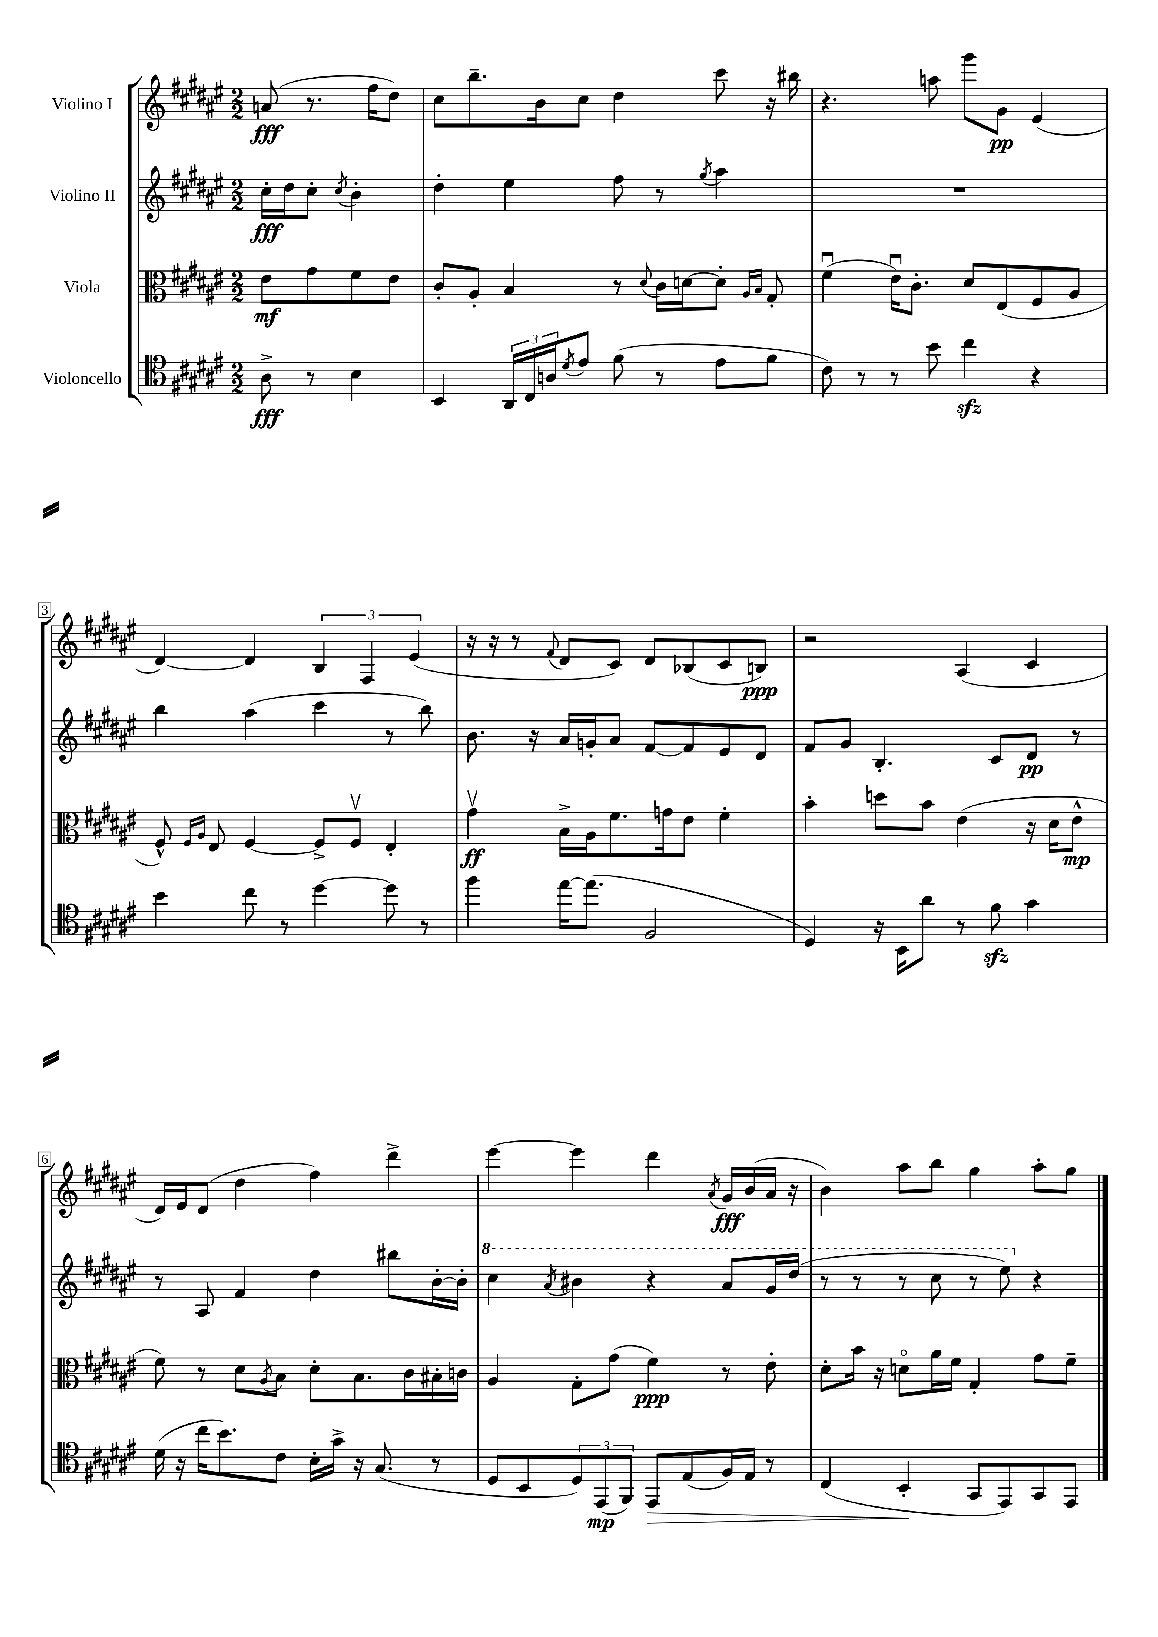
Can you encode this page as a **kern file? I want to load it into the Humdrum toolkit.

**kern	**kern	**kern	**kern
*staff4	*staff3	*staff2	*staff1
*clefC4	*clefC3	*clefG2	*clefG2
*k[f#c#g#d#a#e#]	*k[f#c#g#d#a#e#]	*k[f#c#g#d#a#e#]	*k[f#c#g#d#a#e#]
*M2/2	*M2/2	*M2/2	*M2/2
8A#^	8e#	16cc#'	(8a
.	.	16dd#	.
8r	8g#	8cc#'	8.r
.	.	8qcc#	.
4B	8f#	4b'	.
.	.	.	16ff#
.	8e#	.	8dd#)
=	=	=	=
4BB	8c#'	4dd#'	8cc#
.	8A#'	.	8.bb~
24AA#	4B	4ee#	.
24C#	.	.	.
.	.	.	16b
24A	.	.	.
8qd#	.	.	.
8e#	.	.	8cc#
(8f#	8r	8ff#	4dd#
.	8qqd#	.	.
8r	16c#	8r	.
.	[16d	.	.
.	.	8qgg#	.
8e#	8d']	4aa#	8ccc#
.	16qqA#	.	.
.	16qqB	.	.
8f#	8G#'	.	16r
.	.	.	16bb#
=	=	=	=
8c#)	(4f#u	1r	4.r
8r	.	.	.
8r	16e#u)	.	.
.	8.c#'	.	.
8b	.	.	8aa
4cc#	8d#	.	8ggg#
.	(8E#	.	8g#
4r	8F#	.	(4e#
.	8A#	.	.
=	=	=	=
4b	8F#^^)	4bb	[4d#)
.	16qqF#	.	.
.	16qqA#	.	.
.	8E#	.	.
8cc#	[4F#	(4aa#	4d#]
8r	.	.	.
[4dd#	8F#^]	4ccc#	6B
.	8F#v	.	.
.	.	.	6F#
8dd#]	4E#'	8r	.
.	.	.	(6e#
8r	.	8bb)	.
=	=	=	=
4ff#	4g#v	8.b	16r
.	.	.	16r
.	.	.	8r
.	.	16r	.
.	.	.	8qqf#
[16ee#	16B^	16a#	8d#
(8.ee#]	16A#	16g'	.
.	8.f#	8a#	8c#)
2F#	.	[8f#	8d#
.	16g	.	.
.	8e#	8f#]	(8B-
.	4f#'	8e#	8c#
.	.	8d#	8B)
=	=	=	=
4D#)	4b'	8f#	2r
.	.	8g#	.
16r	8dd	4.B'	.
16BB	.	.	.
8a#	8b	.	.
8r	(4e#	.	(4A#
8f#	.	8c#	.
4g#	16r	8d#	4c#
.	16d#	.	.
.	8e#^^	8r	.
=	=	=	=
(16d#	8f#)	8r	16d#)
16r	.	.	16e#
16cc#	8r	8A#	(8d#
8.b)	.	.	.
.	8d#	4f#	4dd#
.	8qA#	.	.
8c#	8B	.	.
16B'	8d#'	4dd#	4ff#)
16g#^	.	.	.
16r	8.B	.	.
(8.G#	.	.	.
.	.	8bb#	4ddd#^
.	16c#	.	.
8r	16B#'	[16b'	.
.	16c	16b']	.
=	=	=	=
8D#	4A#	4ccc#	[4eee#
8BB	.	.	.
.	.	8qaa#	.
12D#)	8G#'	4bb#	4eee#]
(12EE#	.	.	.
.	(8g#	.	.
12FF#)	.	.	.
8EE#	4f#)	4r	4ddd#
(8E#	.	.	.
.	.	.	8qa#
16F#)	8r	8aa#	16g#
16E#	.	.	(16b
8r	8e#'	16gg#	16a#
.	.	(16ddd#	16r
=	=	=	=
(4C#	8d#'	8r	4b)
.	16b	8r	.
.	16r	.	.
4BB'	8do	8r	8aa#
.	16a#	8ccc#	8bb
.	16f#	.	.
8GG#	4G#'	8r	4gg#
8EE#)	.	8eee#)	.
8GG#	8g#	4r	8aa#'
8EE#	8f#~	.	8gg#
==	==	==	==
*-	*-	*-	*-
